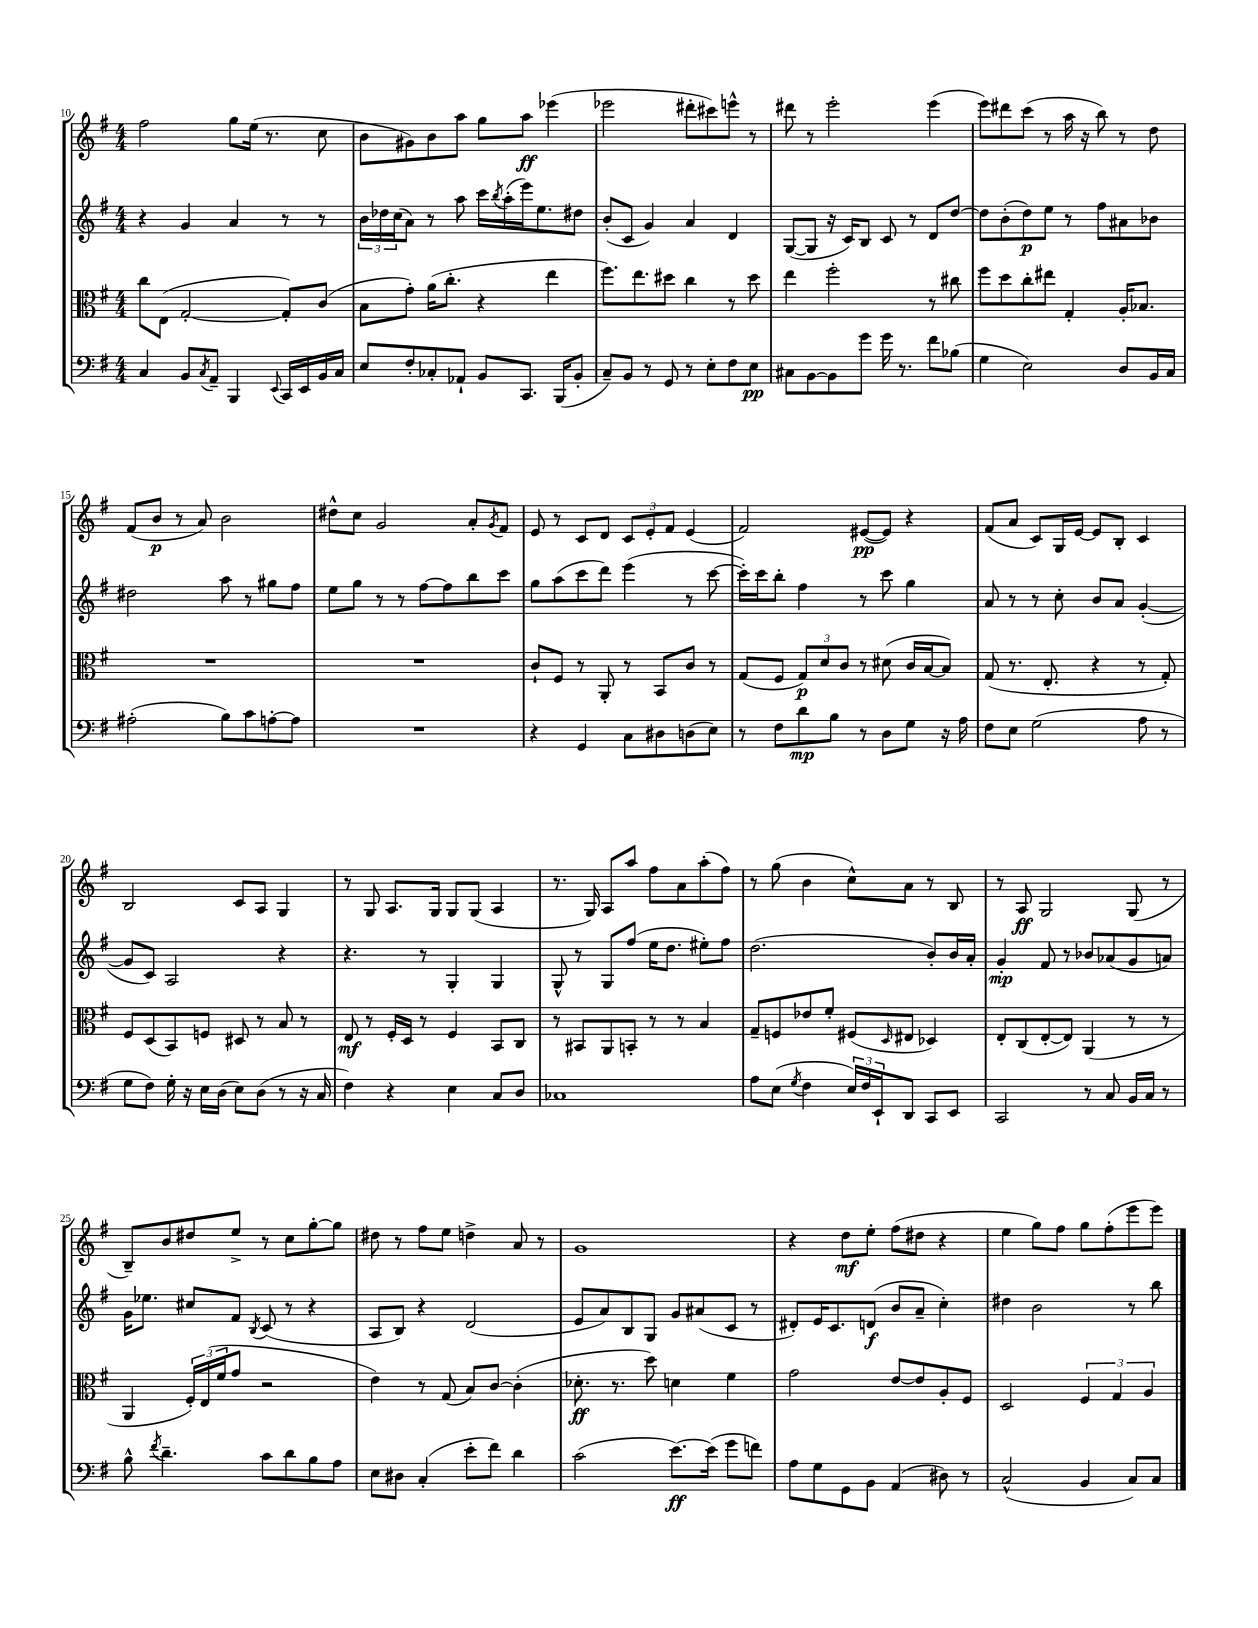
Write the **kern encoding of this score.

**kern	**dynam	**kern	**dynam	**kern	**dynam	**kern	**dynam
*part4	*part4	*part3	*part3	*part2	*part2	*part1	*part1
*staff4	*staff4	*staff3	*staff3	*staff2	*staff2	*staff1	*staff1
*clefF4	*	*clefC3	*	*clefG2	*	*clefG2	*
*k[f#]	*	*k[f#]	*	*k[f#]	*	*k[f#]	*
*M4/4	*	*M4/4	*	*M4/4	*	*M4/4	*
=10	=10	=10	=10	=10	=10	=10	=10
4C/	.	8cc\L	.	4r	.	2ff#\	.
.	.	(8E\J	.	.	.	.	.
8BB/L	.	[2G'/	.	4g/	.	.	.
8qC/	.	.	.	.	.	.	.
8AA~/J	.	.	.	.	.	.	.
4BBB/	.	.	.	4a/	.	8gg\L	.
.	.	.	.	.	.	(16ee\Jk	.
.	.	.	.	.	.	8.r	.
8qqEE/	.	.	.	.	.	.	.
16CC/LL	.	8G'/L])	.	8r	.	.	.
16EE/	.	.	.	.	.	.	.
16BB/	.	(8c/J	.	8r	.	8cc\	.
16C/JJ	.	.	.	.	.	.	.
=11	=11	=11	=11	=11	=11	=11	=11
8E/L	.	8B\L	.	24b\LL	.	8b\L	.
.	.	.	.	24dd-X\	.	.	.
.	.	.	.	(24cc\J	.	.	.
8F#'/	.	8g'\J)	.	8a\J)	.	8g#X\)	.
8C-X'/	.	(16a\KL	.	8r	.	8b\	.
.	.	8.cc'\J	.	.	.	.	.
8AA-X`/J	.	.	.	8aa\	.	8aa\J	.
8BB/L	.	4r	.	16ccc\LL	.	8gg\L	.
.	.	.	.	8qbb/	.	.	.
.	.	.	.	(16aa'\	.	.	.
8.CC/J	.	.	.	16eee\J)	.	8aa\J	ff
.	.	.	.	8.ee\	.	.	.
.	.	4ee\	.	.	.	(4eee-X\	.
(16BBB/KL	.	.	.	.	.	.	.
8BB'/J	.	.	.	8dd#X\J	.	.	.
=12	=12	=12	=12	=12	=12	=12	=12
8C~/L)	.	8.ff#\L)	.	(8b'/L	.	2eee-X\	.
8BB/J	.	.	.	8c/J	.	.	.
.	.	8.ee\	.	.	.	.	.
8r	.	.	.	4g/)	.	.	.
8GG/	.	8dd#X\J	.	.	.	.	.
8r	.	4cc\	.	4a/	.	8ddd#X'\L	.
8E'\L	.	.	.	.	.	8ccc#X\)	.
8F#\	.	8r	.	4d/	.	8eeen^^\J	.
8E\J	pp	8dd#\	.	.	.	8r	.
=13	=13	=13	=13	=13	=13	=13	=13
8C#X\L	.	4ee\	.	([8G/L	.	8ddd#X\	.
[8BB\	.	.	.	8G/J]	.	8r	.
8BB\]	.	2ff#'\	.	16r	.	2eee'\	.
.	.	.	.	16c/KL)	.	.	.
8g\J	.	.	.	8B/J	.	.	.
16g\	.	.	.	8c/	.	.	.
8.r	.	.	.	.	.	.	.
.	.	.	.	8r	.	.	.
8f#\L	.	8r	.	8d/L	.	(4eee\	.
(8B-X\J	.	8cc#X\	.	[8dd/J	.	.	.
=14	=14	=14	=14	=14	=14	=14	=14
4G\	.	8ff#\L	.	8dd\L]	.	8eee\L)	.
.	.	8dd\	.	(8b'\	.	8ddd#X\	.
2E\)	.	8cc'\	.	8dd\)	p	(8ccc\J	.
.	.	8ee#X\J	.	8ee\J	.	8r	.
.	.	4G'/	.	8r	.	16aa\	.
.	.	.	.	.	.	16r	.
.	.	.	.	8ff#\L	.	8bb\)	.
8D/L	.	16A'/KL	.	8a#X\	.	8r	.
.	.	8.B-X/J	.	.	.	.	.
16BB/L	.	.	.	8b-X\J	.	8dd\	.
16C/JJ	.	.	.	.	.	.	.
!!LO:LB:g=z
=15	=15	=15	=15	=15	=15	=15	=15
(2A#X'\	.	1r	.	2dd#X\	.	(8f#/L	.
.	.	.	.	.	.	8b/J	p
.	.	.	.	.	.	8r	.
.	.	.	.	.	.	8a/)	.
8B\L)	.	.	.	8aa\	.	2b\	.
8c\	.	.	.	8r	.	.	.
[8An'\	.	.	.	8gg#X\L	.	.	.
8A\J]	.	.	.	8ff#\J	.	.	.
=16	=16	=16	=16	=16	=16	=16	=16
1r	.	1r	.	8ee\L	.	8dd#X^^\L	.
.	.	.	.	8gg\J	.	8cc\J	.
.	.	.	.	8r	.	2g/	.
.	.	.	.	8r	.	.	.
.	.	.	.	[8ff#\L	.	.	.
.	.	.	.	8ff#\]	.	.	.
.	.	.	.	8bb\	.	8a'/L	.
.	.	.	.	.	.	8qg/	.
.	.	.	.	8ccc\J	.	8f#/J	.
=17	=17	=17	=17	=17	=17	=17	=17
4r	.	8c`/L	.	8gg\L	.	8e/	.
.	.	8F#/J	.	(8aa\	.	8r	.
4GG/	.	8r	.	8ccc\	.	8c/L	.
.	.	8AA'/	.	8ddd\J)	.	8d/J	.
8C\L	.	8r	.	(4eee\	.	12c/L	.
.	.	.	.	.	.	12e'/	.
8D#X\	.	8BB/L	.	.	.	.	.
.	.	.	.	.	.	12f#/J	.
(8Dn\	.	8c/J	.	8r	.	(4e/	.
8E\J)	.	8r	.	[8ccc\	.	.	.
=18	=18	=18	=18	=18	=18	=18	=18
8r	.	(8G/L	.	16ccc'\LL])	.	2f#/)	.
.	.	.	.	16ccc\J	.	.	.
8F#\L	.	8F#/J	.	8bb'\J	.	.	.
8d\	mp	12G/L)	p	4ff#\	.	.	.
.	.	12d/	.	.	.	.	.
8B\J	.	.	.	.	.	.	.
.	.	12c/J	.	.	.	.	.
8r	.	8r	.	8r	.	([8e#X/L	pp
8D\L	.	(8d#X\	.	8ccc\	.	8e#/J])	.
8G\J	.	16c/LL	.	4gg\	.	4r	.
.	.	[16B/J	.	.	.	.	.
16r	.	8B/J])	.	.	.	.	.
16A\	.	.	.	.	.	.	.
=19	=19	=19	=19	=19	=19	=19	=19
8F#\L	.	(8G/	.	8a/	.	(8f#/L	.
8E\J	.	8.r	.	8r	.	8a/J	.
(2G\	.	.	.	8r	.	8c/L)	.
.	.	8.E'/	.	.	.	.	.
.	.	.	.	8cc'\	.	16G/L	.
.	.	.	.	.	.	[16e/JJ	.
.	.	4r	.	8b/L	.	8e/L]	.
.	.	.	.	8a/J	.	8B'/J	.
8A\	.	8r	.	([4g'/	.	4c/	.
8r	.	8G'/)	.	.	.	.	.
!!LO:LB:g=z
=20	=20	=20	=20	=20	=20	=20	=20
8G\L	.	8F#/L	.	8g/L]	.	2B/	.
8F#\J)	.	(8D/	.	8c/J)	.	.	.
16G'\	.	8BB/)	.	2A/	.	.	.
16r	.	.	.	.	.	.	.
16E\LL	.	8Fn/J	.	.	.	.	.
(16D\JJ	.	.	.	.	.	.	.
8E\L)	.	8D#X/	.	.	.	8c/L	.
(8D\J	.	8r	.	.	.	8A/J	.
8r	.	8B/	.	4r	.	4G/	.
16r	.	8r	.	.	.	.	.
16C/	.	.	.	.	.	.	.
=21	=21	=21	=21	=21	=21	=21	=21
4F#\)	.	8E/	mf	4.r	.	8r	.
.	.	8r	.	.	.	8G/	.
4r	.	16F#'/LL	.	.	.	8.A/L	.
.	.	16D/JJ	.	.	.	.	.
.	.	8r	.	8r	.	.	.
.	.	.	.	.	.	16G/Jk	.
4E\	.	4F#/	.	4G'/	.	8G/L	.
.	.	.	.	.	.	(8G/J	.
8C/L	.	8BB/L	.	4G/	.	4A/	.
8D/J	.	8C/J	.	.	.	.	.
=22	=22	=22	=22	=22	=22	=22	=22
1C-X	.	8r	.	8G^^/	.	8.r	.
.	.	8BB#X/L	.	8r	.	.	.
.	.	.	.	.	.	16G/)	.
.	.	8AA/	.	8G/L	.	8A/L	.
.	.	8BBn'/J	.	(8ff#/J	.	8aa/J	.
.	.	8r	.	16ee\KL	.	8ff#\L	.
.	.	.	.	8.dd\J	.	.	.
.	.	8r	.	.	.	8a\	.
.	.	4B/	.	8ee#X'\L)	.	(8aa'\	.
.	.	.	.	8ff#\J	.	8ff#\J)	.
=23	=23	=23	=23	=23	=23	=23	=23
8A\L	.	8G~/L	.	(2.dd\	.	8r	.
(8E\J	.	8Fn/	.	.	.	(8gg\	.
8qG/	.	.	.	.	.	.	.
4F#\	.	8e-X/	.	.	.	4b\	.
.	.	8f#'/J	.	.	.	.	.
24E/LL)	.	(8F#X/L	.	.	.	8cc^^\L)	.
24F#/	.	.	.	.	.	.	.
24EE`/J	.	.	.	.	.	.	.
.	.	16qqD/	.	.	.	.	.
8DD/J	.	8E#X/J	.	.	.	8a\J	.
8CC/L	.	4D-X/)	.	8b'/L)	.	8r	.
8EE/J	.	.	.	16b/L	.	8B/	.
.	.	.	.	16a'/JJ	.	.	.
=24	=24	=24	=24	=24	=24	=24	=24
2CC/	.	8E'/L	.	4g'/	mp	8r	.
.	.	(8C/	.	.	.	8A/	ff
.	.	[8E'/	.	8f#/	.	2G/	.
.	.	8E/J])	.	8r	.	.	.
8r	.	(4AA/	.	8b-X/L	.	.	.
8C/	.	.	.	(8a-X/	.	.	.
16BB/LL	.	8r	.	8g/	.	(8G/	.
16C/JJ	.	.	.	.	.	.	.
8r	.	8r	.	8an/J)	.	8r	.
!!LO:LB:g=z
=25	=25	=25	=25	=25	=25	=25	=25
8B^^\	.	4AA/	.	16g\KL	.	8B~/L)	.
.	.	.	.	8.ee-X\J	.	.	.
8qf#/	.	.	.	.	.	.	.
4.d~\	.	.	.	.	.	8b/	.
.	.	24F#'/LL)	.	8cc#X/L	.	8dd#X/	.
.	.	(24E/	.	.	.	.	.
.	.	24f#/J	.	.	.	.	.
.	.	8g/J	.	8f#/J	.	8ee^/J	.
.	.	.	.	8qB/	.	.	.
8c\L	.	2r	.	(8c/	.	8r	.
8d\	.	.	.	8r	.	8cc\L	.
8B\	.	.	.	4r	.	[8gg'\	.
8A\J	.	.	.	.	.	8gg\J]	.
=26	=26	=26	=26	=26	=26	=26	=26
8E\L	.	4e\)	.	8A/L	.	8dd#X\	.
8D#X\J	.	.	.	8B/J)	.	8r	.
(4C'/	.	8r	.	4r	.	8ff#\L	.
.	.	(8G/	.	.	.	8ee\J	.
8e'\L	.	8B/L)	.	(2d/	.	4ddn^\	.
8f#\J)	.	[8c/J	.	.	.	.	.
4d\	.	(4c'\]	.	.	.	8a/	.
.	.	.	.	.	.	8r	.
=27	=27	=27	=27	=27	=27	=27	=27
(2c\	.	8.d-X'\	ff	8e/L	.	1g	.
.	.	.	.	8a/)	.	.	.
.	.	8.r	.	.	.	.	.
.	.	.	.	8B/	.	.	.
.	.	8dd\)	.	8G/J	.	.	.
[8.e\L)	ff	4dn\	.	8g/L	.	.	.
.	.	.	.	(8a#X/	.	.	.
(16e\Jk]	.	.	.	.	.	.	.
8g\L	.	4f#\	.	8c/J	.	.	.
8fn\J)	.	.	.	8r	.	.	.
=28	=28	=28	=28	=28	=28	=28	=28
8A\L	.	2g\	.	8d#X'/L)	.	4r	.
8G\	.	.	.	16e/K	.	.	.
.	.	.	.	8.c/	.	.	.
8GG\	.	.	.	.	.	8dd\L	mf
8BB\J	.	.	.	(8dn/J	f	8ee'\J	.
(4AA/	.	[8e/L	.	8b/L	.	(8ff#\L	.
.	.	8e/]	.	8a~/J	.	8dd#X\J	.
8D#X\)	.	8A'/	.	4cc'\)	.	4r	.
8r	.	8F#/J	.	.	.	.	.
=29	=29	=29	=29	=29	=29	=29	=29
(2C^^/	.	2D/	.	4dd#X\	.	4ee\	.
.	.	.	.	2b\	.	8gg\L)	.
.	.	.	.	.	.	8ff#\J	.
4BB/	.	6F#/	.	.	.	8gg\L	.
.	.	.	.	.	.	(8ff#'\	.
.	.	6G/	.	.	.	.	.
8C/L)	.	.	.	8r	.	8eee\	.
.	.	6A/	.	.	.	.	.
8C/J	.	.	.	8bb\	.	8eee\J)	.
==	==	==	==	==	==	==	==
*-	*-	*-	*-	*-	*-	*-	*-
